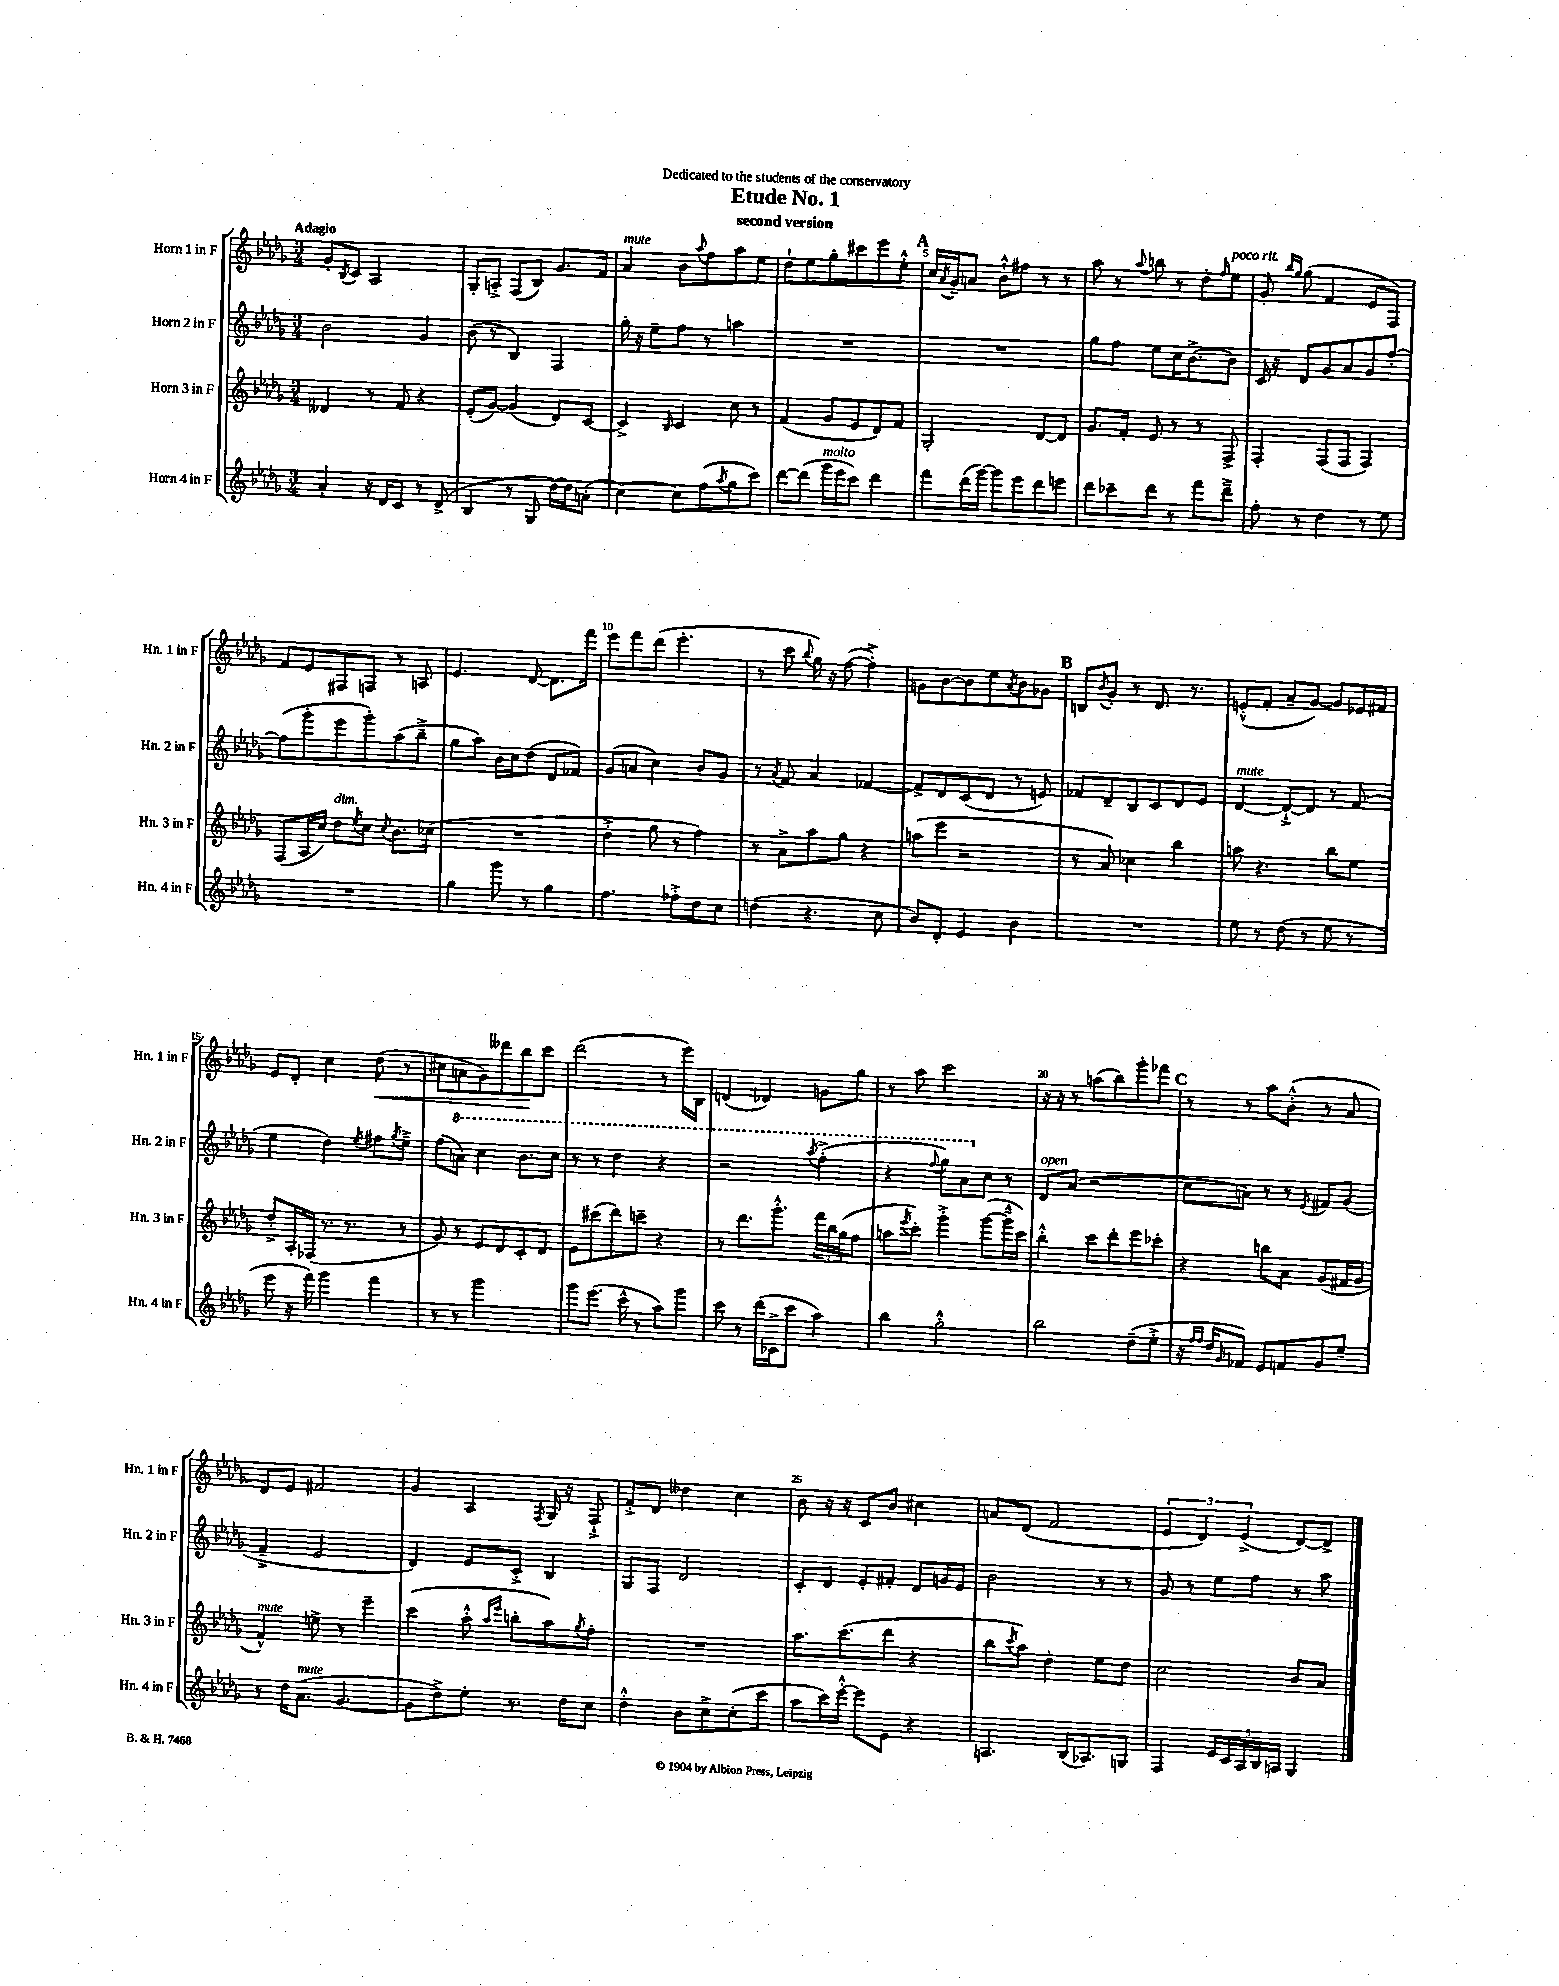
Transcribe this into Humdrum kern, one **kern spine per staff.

**kern	**kern	**kern	**kern	**dynam
*part4	*part3	*part2	*part1	*part1
*staff4	*staff3	*staff2	*staff1	*staff1
*I"Horn 4 in F	*I"Horn 3 in F	*I"Horn 2 in F	*I"Horn 1 in F	*
*I'Hn. 4 in F	*I'Hn. 3 in F	*I'Hn. 2 in F	*I'Hn. 1 in F	*
*clefG2	*clefG2	*clefG2	*clefG2	*
*k[b-e-a-d-g-]	*k[b-e-a-d-g-]	*k[b-e-a-d-g-]	*k[b-e-a-d-g-]	*
*M3/4	*M3/4	*M3/4	*M3/4	*
=1	=1	=1	=1	=1
!	!	!	!LO:TX:a:B:t=Adagio	!
4a-'/	4d--X/	2b-\	8g-'/L	.
.	.	.	8qB-/	.
.	.	.	8c/J	.
16r	8r	.	2A-/	.
16d-/KL	.	.	.	.
8c/J	8f/	.	.	.
8r	4r	4g-/	.	.
(8d-^/	.	.	.	.
=2	=2	=2	=2	=2
4B-/	(8e-'/L	(8b-\	8G-'/L	.
.	[8g-/J)	8r	8An'^/J	.
8r	(4g-/]	4B-/)	(8F/L	.
8G-/	.	.	8B-/J)	.
[16dd-\LL)	8d-/L)	4F/	8.g-/L	.
16dd-\J]	.	.	.	.
(8an'\J	[8c/J	.	.	.
.	.	.	16f/Jk	.
=3	=3	=3	=3	=3
!	!	!	!LO:TX:a:i:t=mute	!
[4cc\)	4c^/]	16gg-'\	4a-/	.
.	.	16r	.	.
.	.	8ee-~\L	.	.
.	16qqB-/	.	.	.
8cc\L]	4c/	8ff\J	8b-\L	.
.	.	.	8qqaa-/	.
(8ff\	.	8r	8ff\	.
8qaa-/	.	.	.	.
8gg-\	8cc\	4aan\	8aa-\	.
8ccc\J)	8r	.	8ee-\J	.
=4	=4	=4	=4	=4
[8ddd-\L	(4f/	2.r	8dd-`\L	.
(8ddd-\J]	.	.	8ee-\	.
!LO:TX:a:i:t=molto	!	!	!	!
16ggg-\LL	8g-/L	.	8gg-'\	.
16eee-\J	.	.	.	.
8ccc\J)	8e-/	.	8ccc#X\	.
4ddd-\	8d-/)	.	8eee-\	.
.	8f/J	.	8ee-'^^\J	.
!!LO:REH:place=s1:t=A
=5	=5	=5	=5	=5
8fff\L	2G-'/	2.r	16cc/LL	.
.	.	.	8qa-/	.
.	.	.	16g-~/J	.
(16ddd-\L	.	.	8an/J	.
[16ggg-\JJ)	.	.	.	.
8ggg-\L]	.	.	8b-`^^\L	.
8eee-\	.	.	8ff#X\J	.
8ddd-\	[8d-/L	.	8r	.
8eeen\J	8d-/J]	.	8r	.
=6	=6	=6	=6	=6
8ddd-\L	8.g-/L	8gg-\L	8aa-\	.
8ccc-X~\	.	8ff\J	8r	.
.	16f'/Jk	.	.	.
.	.	.	8qqaa-/	.
8ddd-\J	8e-/	8ee-\L	8bbn\	.
8r	8r	16cc\K	8r	.
.	.	[8.b-^\	.	.
8fff\L	8r	.	8dd-'\L	.
.	.	.	16qqff/	.
!	!	!	!LO:TX:a:i:t=poco rit.	!
8ddd-~^\J	8F^/	8b-\J]	8ee-\J	.
=7	=7	=7	=7	=7
8ff'\	4F'/	16c/	8g-'/	.
.	.	16r	.	.
.	.	.	16qqbb-/LL	.
.	.	.	16qqgg-/JJ	.
8r	.	8d-/L	(8gg-\	.
4dd-\	(8F/L	8g-/	4f/	.
.	8F/J	8a-/	.	.
8r	4F/)	8g-/	8e-/L	.
8ee-\	.	[8ff'/J	8F/J)	.
!!LO:LB:g=z
=8	=8	=8	=8	=8
2.r	(8F/L	(8ff\L]	8f/L	.
.	16A-/L	8ggg-'\	8e-/	.
.	16cc/JJ)	.	.	.
!	!LO:TX:a:i:t=dim.	!	!	!
.	8dd-\L	8eee-\	8F#X/	.
.	8qee-/	.	.	.
.	8cc\J	8ggg-'\)	8Fn/J	.
.	8qcc/	.	.	.
.	8.b-\L	(8aa-\	8r	.
.	.	8bb-~^\J	8An/	.
.	(16cc-X\Jk	.	.	.
=9	=9	=9	=9	=9
4gg-\	2.r	8gg-\L	4.e-/	.
.	.	8aa-\J)	.	.
8ggg-\	.	16b-\LL	.	.
.	.	16cc\J	.	.
8r	.	(8dd-\J	[8d-/	.
4gg-\	.	8d-/L	8.d-\L]	.
.	.	8f-X/J)	.	.
.	.	.	16fff\Jk	.
=10	=10	=10	=10	=10
4.ff\	4dd-'^\	(8g-/L	8eee-\L	.
.	.	8an/J	8fff\	.
.	8gg-\	4cc\)	(8ddd-\J	.
8ff-X'^\L	8r	.	4.eee-'\	.
8dd-\	4ff\)	8b-/L	.	.
8cc\J	.	8g-/J	.	.
=11	=11	=11	=11	=11
(4ddn\	8r	8r	8r	.
.	.	8qa-/	.	.
.	8a-^\L	8f/	8ccc\	.
.	.	.	8qqbb-/	.
4.r	8aa-\	4a-/	16gg-\)	.
.	.	.	16r	.
.	8gg-\J	.	([8ff\	.
.	4r	[4f-X/	4ff'^\])	.
8cc\	.	.	.	.
=12	=12	=12	=12	=12
8b-/L)	(8aan\L	8f-^/L]	8gn\L	.
8d-'/J	8eee-\J	8d-/	[8b-\	.
4e-/	2r	(8c/	8b-\]	.
.	.	8d-/J	8ee-\	.
.	.	.	8qa-/	.
4b-\	.	8r	8b-\	.
.	.	8en/)	8g-X\J	.
!!LO:REH:place=s1:t=B
=13	=13	=13	=13	=13
2.r	8r	8f-X/L	8Bn/L	.
.	.	.	8qb-/	.
.	8a-/)	8d-~/	8g-'/J	.
.	4cc-X\	8B-/	8r	.
.	.	8c/	8.d-/	.
.	4bb-\	8d-/	.	.
.	.	.	8.r	.
.	.	8e-/J	.	.
=14	=14	=14	=14	=14
!	!	!LO:TX:a:i:t=mute	!	!
8ee-\	8aan\	[4d-/	(8en'^^/L	.
8r	4.r	.	8f'/J	.
(8dd-\	.	8d-`^/L_	8a-~/L	.
8r	.	8d-/J]	[8g-/J)	.
8ee-\	8bb-\L	8r	8g-/L]	.
8r	8ee-\J	(8f/	16e-X/L	.
.	.	.	16f#X/JJ	.
!!LO:LB:g=z
=15	=15	=15	=15	=15
8eee-\	8dd-'^/L	4ee-\	8e-/L	.
16r	16A-'/L	.	8d-'/J	.
16fff\)	(16F-X/JJ	.	.	.
4ggg-\	8.r	4dd-\)	4cc\	.
.	8.r	.	.	.
.	.	8qee-/	.	.
!	!	!	!	!LO:HP:b
4fff\	.	8ff#X\L	(8dd-\	<
.	.	8qgg-/	.	.
.	8r	8ee-~^\J	8r	.
=16	=16	=16	=16	=16
8r	8g-/)	(8ff\L	8cc#X\L	.
*	*	*8va	*	*
8r	8r	8aan\J)	8an\	.
2ggg-\	8e-/L	4ccc\	8g-\)	.
.	8d-/	.	8ddd--X\	.
.	8c'/	8.bb-\L	8bb-\	.
.	8d-/J	.	8ccc\J	[
.	.	16ccc\Jk	.	.
=17	=17	=17	=17	=17
8ggg-\L	8e-\L	8r	(2ddd-\	.
(8.eee-\J	(8ccc#X\	8r	.	.
.	8ddd-\)	4ddd-\	.	.
16ccc^^\	.	.	.	.
8r	8cccn~\J	.	.	.
8aa-\L)	4r	4r	8r	.
8ggg-\J	.	.	16eee-\LL)	.
.	.	.	16B-\JJ	.
=18	=18	=18	=18	=18
8ccc\	8r	2r	(4dn/	.
8r	8.ddd-\L	.	.	.
(16ddd-\LL	.	.	4d-X/)	.
16c-X^\J	8.ggg-'^^\J	.	.	.
8ccc\J	.	.	.	.
.	.	8qaaa-/	.	.
4aa-\)	24fff\LL	(4fff'^\	8gn\L	.
.	24bb-\	.	.	.
.	(24gg-\J	.	.	.
.	8ff\J	.	8gg-\J	.
=19	=19	=19	=19	=19
4bb-\	8aan\L	4r	8r	.
.	8qeee-/	.	.	.
.	8ccc'\J)	.	8aa-\	.
.	.	8qqfff/	.	.
2gg-'^^\	4ggg-'^\	8ggg-\L)	2ccc\	.
.	.	8aa-\	.	.
*	*	*X8va	*	*
.	([8ggg-\L	8cc\J	.	.
.	16ggg-~^^\L]	8r	.	.
.	16ccc\JJ)	.	.	.
=20	=20	=20	=20	=20
!	!	!LO:TX:a:i:t=open	!	!
2bb-\	4bb-'^^\	8d-/L	16r	.
.	.	.	16r	.
.	.	(8a-/J	8r	.
.	8ccc\L	2r	(8aan\L	.
.	8ddd-'\	.	8bb-\)	.
(8dd-~\L	8eee-\	.	8ggg-'\	.
8ee-'^\J	8ccc-X'\J	.	8fff-X\J	.
!!LO:REH:place=s1:t=C
=21	=21	=21	=21	=21
16r	4r	8cc\L	8r	.
16qqff/LL	.	.	.	.
16qqff/JJ	.	.	.	.
16dd-/KL	.	.	.	.
16qqg-/	.	.	.	.
8f-X/J)	.	8an\J)	8r	.
8e-/L	8bbn\L	8r	8aa-\L	.
8fn/	8a-\J	8r	(8b-'^^\J	.
.	.	8qe-/	.	.
8g-/	(8g-/L	8f#X/L	8r	.
8ee-~/J	16f#X/L	(8g-/J	8a-/	.
.	16g-/JJ	.	.	.
!!LO:LB:g=z
=22	=22	=22	=22	=22
!	!LO:TX:a:i:t=mute	!	!	!
8r	4f^^/)	4f~^/	8d-/L)	.
16dd-\KL	.	.	8e-/J	.
!LO:TX:a:i:t=mute	!	!	!	!
(8.a-\J	.	.	.	.
.	8een^\	2e-/	2f#X/	.
[4.g-/	8r	.	.	.
.	4eee-~\	.	.	.
=23	=23	=23	=23	=23
8g-\L]	(4ccc\	4d-/)	4g-/	.
8dd-^\)	.	.	.	.
8ee-'\J	8aa-'^^\	8e-/L	4A-/	.
.	16qqaa-/LL	.	.	.
.	16qqeee-/JJ	.	.	.
8.r	8bbn'\L	8c'^/J	.	.
.	.	.	8qF/	.
.	8aa-\)	4B-/	16G-/	.
16dd-\KL	.	.	16r	.
.	8qgg-/	.	.	.
8cc\J	8ff'\J	.	8F`^/	.
=24	=24	=24	=24	=24
4dd-'^^\	2.r	8G-/L	8f'^/L	.
.	.	8F/J	8d-/J	.
8b-\L	.	2d-/	4dd--X\	.
8cc^\	.	.	.	.
(8cc'\	.	.	4cc\	.
8ccc\J	.	.	.	.
=25	=25	=25	=25	=25
8aa-\L	8.aa-\L	8c'/L	8b-\	.
16ccc\L)	.	8d-/J	16r	.
[16eee-'^^\JJ	(8.ccc\	.	16r	.
8eee-\L]	.	8e-'/L	8c/L	.
8e-\J	8ddd-\J	8f#X'/J	8b-/J	.
4r	4r	8d-/L	4cc#X\	.
.	.	16gn/L	.	.
.	.	16e-/JJ	.	.
=26	=26	=26	=26	=26
4.An/	8bb-\L	2b-\	8an/L	.
.	8qccc/	.	.	.
.	8aa-\J)	.	(8d-/J	.
.	4dd-'\	.	2f/	.
(16B-/KL	.	.	.	.
8.A-X/)	.	.	.	.
.	8ee-\L	8r	.	.
8Gn/J	8dd-\J	8r	.	.
=27	=27	=27	=27	=27
4F/	2cc\	8g-/	6e-/	.
.	.	8r	.	.
.	.	.	6d-/)	.
20e-/LL	.	8ee-\L	.	.
20c/	.	.	.	.
.	.	.	(6e-^/	.
20A-/	.	.	.	.
.	.	8ff\J	.	.
20B-/	.	.	.	.
20An/JJ	.	.	.	.
4G-/	8b-/L	8r	[8d-/L)	.
.	8a-/J	8aa-\	8d-^/J]	.
==	==	==	==	==
*-	*-	*-	*-	*-
